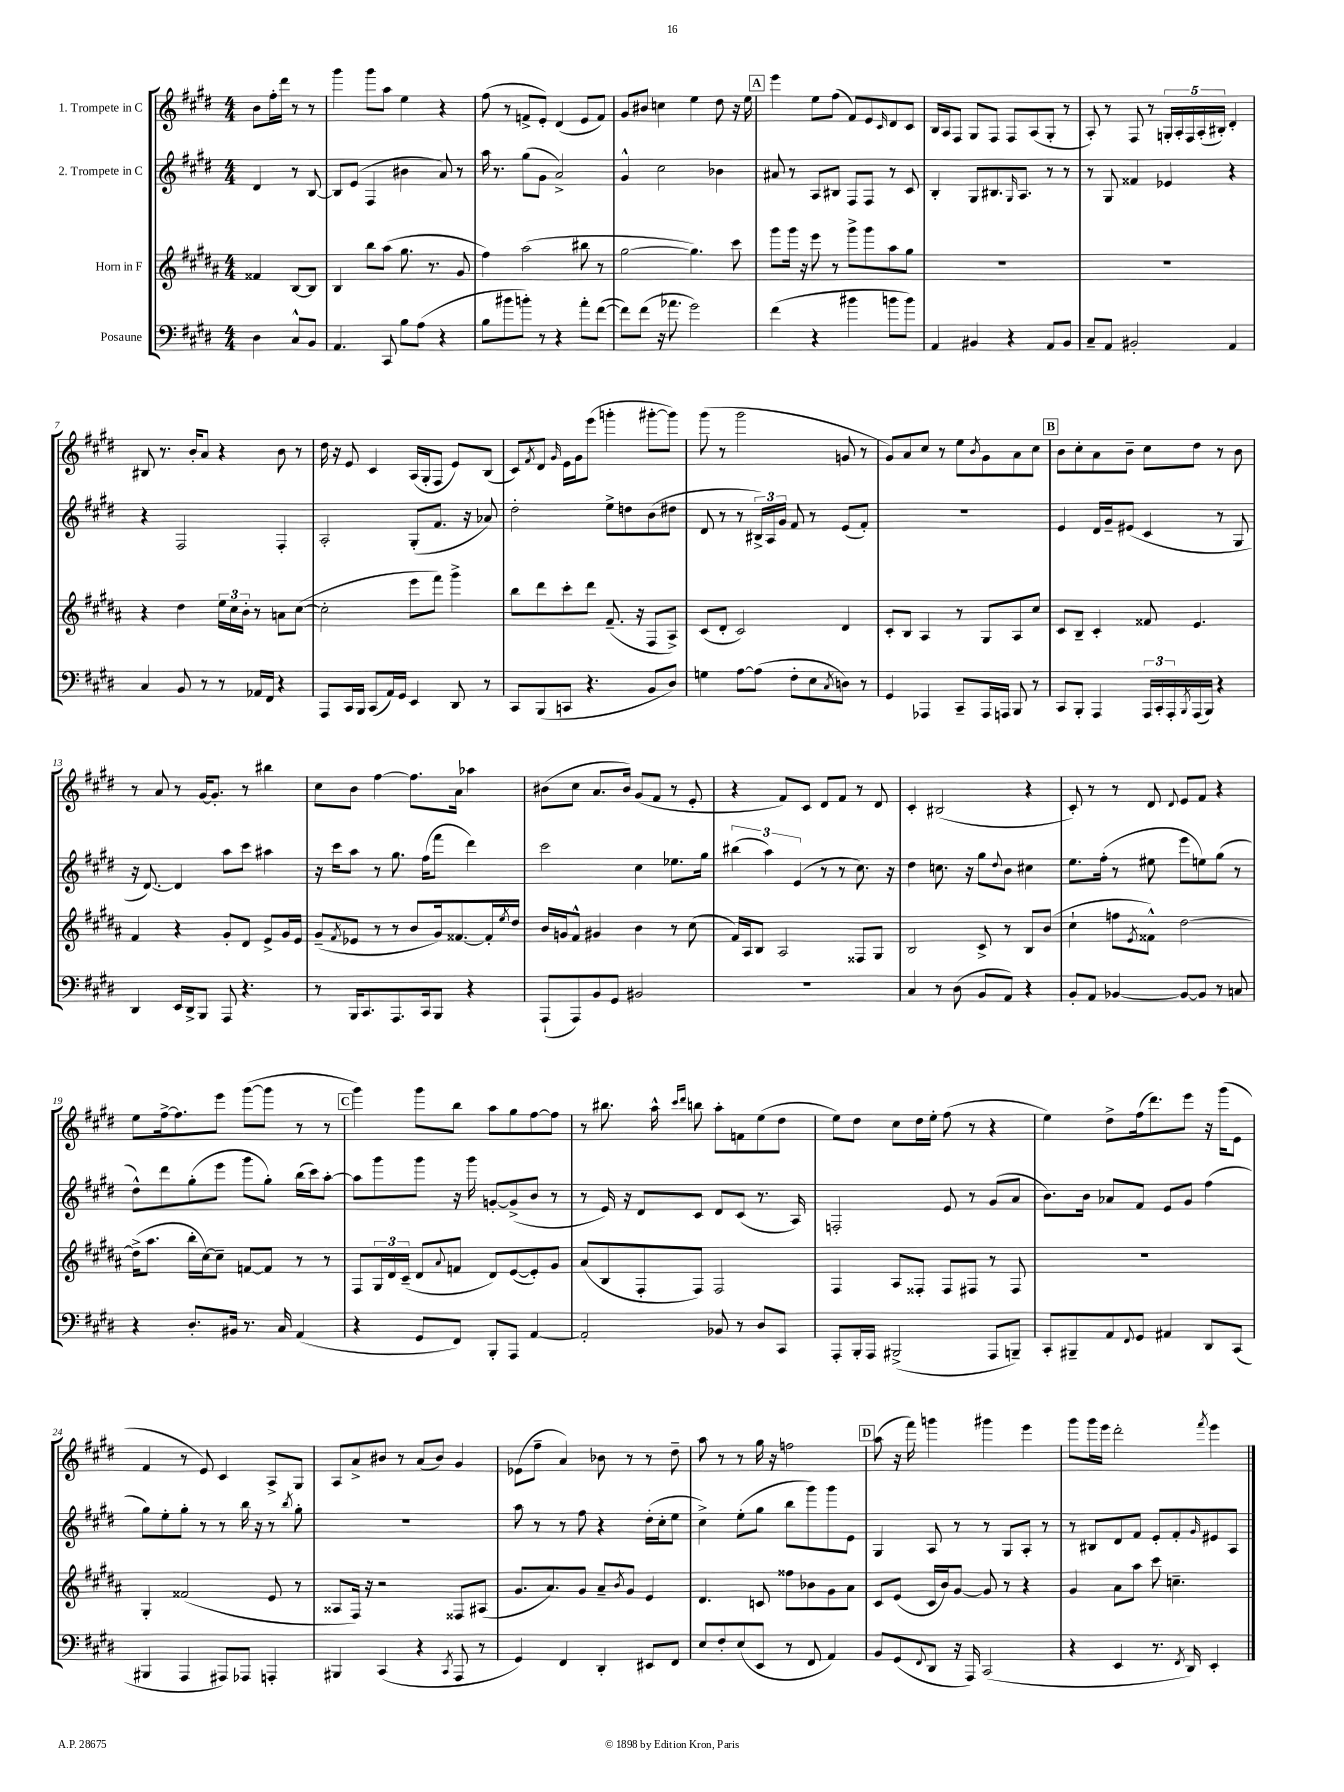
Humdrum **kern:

**kern	**kern	**kern	**kern
*staff4	*staff3	*staff2	*staff1
*clefF4	*clefG2	*clefG2	*clefG2
*k[f#c#g#d#]	*k[f#c#g#d#a#]	*k[f#c#g#d#]	*k[f#c#g#d#]
*M4/4	*M4/4	*M4/4	*M4/4
4D#	4f##	4d#	8b
.	.	.	16ff#'
.	.	.	16ddd#
8C#^^	[8B	8r	8r
8BB	8B]	[8B	8r
=	=	=	=
4.AA	4B	8B]	4ggg#
.	.	(8e	.
.	8bb	4F#	8ggg#
8CC#	(8aa#	.	8aa
8B	8.gg#	4b#	4ee
(8A	.	.	.
.	8.r	.	.
4r	.	8a)	4r
.	8g#	8r	.
=	=	=	=
8B	4ff#)	16aa	(8ff#
.	.	8.r	.
8b#	.	.	8r
8b')	(2aa#	(8gg#	8f^
8r	.	8g#	8e')
4r	.	2a^)	(4d#
8a'	8bb#	.	8e
([8f#	8r	.	8f)
=	=	=	=
8f#])	[2gg#	4g#^^	8g#
(8f#	.	.	8b#
16r	.	2cc#	4cc
8.a-	.	.	.
2g#)	4.gg#])	.	4ee
.	.	4b-	8dd#
.	8ccc#	.	16r
.	.	.	16ee
=	=	=	=
(4f#	8ggg#	8a#	4eee
.	16ggg#	8r	.
.	16r	.	.
4r	8eee	8A	8ee
.	8r	8B#	(8ff#
4b#	8ggg#^	8F#	8f#)
.	8ggg#	8F#	8e
.	.	.	16qqc#
8b	8aa#	8r	8d#
8b)	8gg#	8c#	8c#
=	=	=	=
4AA	1r	4B'	16B
.	.	.	16A
.	.	.	8F#
4BB#	.	8G#	8G#
.	.	8.B#	8F#
4r	.	.	8F#
.	.	16qqG#	.
.	.	8.A	.
.	.	.	(8A
8AA	.	8r	8G#'
8BB#	.	8r	8r
=	=	=	=
8C#~	1r	8r	8A')
8AA	.	8G#	8r
2BB#'	.	4f##	8F#
.	.	.	8r
.	.	4e-	20G'
.	.	.	20A'
.	.	.	20F#
.	.	.	(20A'
.	.	.	20B#')
4AA	.	4r	4d#'
=	=	=	=
4C#	4r	4r	8B#
.	.	.	8.r
8BB	4dd#	2F#	.
.	.	.	16b'
8r	.	.	8a
8r	24ee	.	4r
.	24cc#	.	.
.	24b'	.	.
16AA-	8r	.	.
16FF#	.	.	.
4r	8a	4F#'	8b
.	([8cc#	.	8r
=	=	=	=
8AAA	2cc#']	2A'	16dd#
.	.	.	16r
16CC#	.	.	8e
16BBB	.	.	.
(8CC#	.	.	4c#
16AA)	.	.	.
16GG#	.	.	.
4EE	8eee	(8G#'	(16A
.	.	.	16G#'
.	8fff#)	8.f#	8F#
8DD#	4ggg#^	.	8e)
.	.	16r	.
8r	.	8a-)	(8B
=	=	=	=
8CC#	8bb	2dd#'	8c#)
.	.	.	8qf#
(8BBB	8ddd#	.	8d#
.	.	.	16qqg#
8CC	8ccc#'	.	16e
.	.	.	16g#
4.r	8ddd#	.	(8eee
.	(8.f#~	8ee^	4ggg'
.	.	8dd	.
.	16r	.	.
8BB	8F#	(8b	[8ggg#'
8D#)	8A#^)	8dd#	8ggg#])
=	=	=	=
4G	(8c#	8d#	(8ggg#
.	8d#'	8r	8r
[8A	2c#)	8r	2ggg#
(8A]	.	24B#^)	.
.	.	24A	.
.	.	24g#	.
8F#'	.	8f#	.
8E	.	8r	.
8qC#	.	.	.
8D)	4d#	(8e	8g
8r	.	8f#')	8r
=	=	=	=
4GG#	8c#'	1r	8g#)
.	8B	.	8a
4AAA-	4A#	.	8cc#
.	.	.	8r
8CC#~	8r	.	8ee
.	.	.	8qb
16AAA-	8G#	.	8g#
16AAA	.	.	.
8BBB	8A#	.	8a
8r	8cc#	.	8cc#
=	=	=	=
8CC#	8c#	4e	8b
8BBB'	8B~	.	8cc#'
4AAA	4c#'	16d#	8a
.	.	16g#~	.
.	.	(8e#	8b~
24AAA	8f##	4c#	8cc#
24CC#'	.	.	.
24AAA'	.	.	.
8qBBB	.	.	.
(16AAA	4.e	.	8dd#
16BBB)	.	.	.
4r	.	8r	8r
.	.	8G#	8b
=	=	=	=
4DD#	4f#	16r	8r
.	.	[8.d#)	.
.	.	.	8a
16EE	4r	4d#]	8r
16DD#^	.	.	.
8BBB	.	.	[16g#
.	.	.	8.g#']
8AAA	8g#'	8aa	.
4.r	8d#	8ccc#	8r
.	8e^	4aa#	4bb#
.	16g#	.	.
.	16e	.	.
=	=	=	=
8r	(8g#~	16r	8cc#
.	.	16ccc#	.
.	8qf#	.	.
16BBB	8e-	8aa	8b
8.CC#	.	.	.
.	8r	8r	[4ff#
8.AAA	8r	8.gg#	.
.	8b	.	8.ff#]
16CC#	.	(16ff#	.
8BBB	16g#)	8fff#	.
.	[8.f##	.	16a
4r	.	4ddd#)	4aa-
.	16f##']	.	.
.	8qee	.	.
.	16dd#	.	.
=	=	=	=
(8AAA`	16b	2ccc#	(8b#
.	16g	.	.
8AAA)	8f#^^	.	8cc#
8BB	4g#	.	8.a
8GG#	.	.	.
.	.	.	16b#)
2BB#	4b	4cc#	(8g#
.	.	.	8f#
.	8r	8.ee-	8r
.	(8cc#	.	8e'
.	.	16gg#	.
=	=	=	=
1r	16f#)	(6bb#	4r
.	16A#	.	.
.	8B	.	.
.	.	6aa)	.
.	2A#	.	8f#)
.	.	(6e	.
.	.	.	8c#
.	.	8r	8d#
.	.	8r	8f#
.	8F##	8.cc#)	8r
.	8G#	.	8d#
.	.	16r	.
=	=	=	=
4C#	2B	4dd#	4c#'
8r	.	8.cc	(2B#
(8D#	.	.	.
.	.	16r	.
8BB	8c#^	8gg#	.
.	.	8qqdd#	.
8AA)	8r	8b	.
4r	8B	4cc#	4r
.	(8b	.	.
=	=	=	=
8BB'	4cc#`	8.ee	8c#')
8AA	.	.	8r
.	.	(16ff#'	.
[4BB-	8ff	8r	8r
.	8qe	.	.
.	8f##^^)	8ee#	8d#
.	.	.	8qqd#
8BB-_	[2dd#	8eee	8e
8BB-]	.	8ee)	8f#
8r	.	(8gg#	4r
8C	.	8r	.
=	=	=	=
4r	(16dd#^]	8dd#^^)	8ee
.	8.aa#	.	.
.	.	8ddd#	[16ff#^
.	.	.	8.ff#]
8.D#'	16bb'	(8gg#'	.
.	[16cc#)	.	.
.	8cc#~]	8eee	8eee
16BB#	.	.	.
8.r	[8f	8ggg#	([8ggg#
.	8f]	8gg#')	8ggg#]
16C#	.	.	.
(4AA	8r	(16bb	8r
.	.	16ccc#)	.
.	8r	[8aa'	8r
=	=	=	=
4r	8F#	8aa]	4ggg#)
.	24G#	8ggg#	.
.	24d#	.	.
.	(24c#~	.	.
8GG#	8d#	8ggg#	8ggg#
.	8qqa#	.	.
8FF#)	8f	16r	8bb
.	.	16ggg#	.
8BBB'	8d#)	[8g'	8aa
8AAA	([8e	(8g^]	8gg#
[4AA	8e'])	8b	[8ff#
.	8g#	8r	8ff#]
=	=	=	=
2AA']	(8a#	8r	8r
.	8B	16e)	8.bb#
.	.	16r	.
.	8F#'	8d#	.
.	.	.	16aa^^
.	.	.	16qqccc#
.	.	.	16qqddd#
.	8F#)	8c#	8bb
8BB-	2F#	8d#	8aa'
8r	.	(8c#	8f
8D#	.	8.r	(8ee
8CC#	.	.	8dd#
.	.	16A)	.
=	=	=	=
8AAA'	4F#	2F'	8ee)
16BBB'	.	.	8dd#
16AAA	.	.	.
(2BBB#^	8A#	.	8cc#
.	8F##'	.	16dd#
.	.	.	16ee'
.	8F##	8e	(8ff#
.	8F#	8r	8r
8AAA	8r	(8g#	4r
8BBB~)	8F#	8a	.
=	=	=	=
8CC#'	1r	8.b)	4ee)
8BBB#~	.	.	.
.	.	16b	.
8AA	.	8a-	8dd#^
8qqFF#	.	.	.
8GG#	.	8f#	(16ff#
.	.	.	8.ddd#)
4AA#	.	8e	.
.	.	8g#	8eee
8DD#	.	(4ff#	16r
.	.	.	(16ggg#
(8CC#	.	.	8e
=	=	=	=
4BBB#	4G#'	8gg#)	4f#
.	.	8ee'	.
4AAA	(2f##	8gg#'	8r
.	.	8r	8e)
8AAA#)	.	8r	4c#
8AAA-	.	16bb	.
.	.	16r	.
4AAA'	8e	8r	8A^
.	.	8qbb	.
.	8r	8gg#'	8G#
=	=	=	=
4BBB#	8A##	1r	8A
.	16F#)	.	8a^
.	16r	.	.
(4CC#	2r	.	8b#
.	.	.	8r
4r	.	.	(8a
.	.	.	8b#)
8qCC#	.	.	.
8AAA	8F##	.	4g#
8r	(8A#	.	.
=	=	=	=
4GG#)	8.g#	8aa	(8e-
.	.	8r	8ff#~
.	8.a#)	.	.
4FF#	.	8r	4a)
.	8g#	8ff#	.
4DD#'	8a#~	4r	8b-
.	8qb	.	.
.	8g#	.	8r
8EE#	4e	(16dd#'	8r
.	.	16cc#'	.
8FF#	.	8ee	8dd#~
=	=	=	=
8E	4.d#	4cc#^)	8aa
8F#'	.	.	8r
(8E	.	(8ee'	8r
8EE	8c	8gg#	16gg#
.	.	.	16r
8r	8ff##	8bb	2ff
8FF#	8b-	8ggg#)	.
4AA)	8g#	8ggg#	.
.	8a#	8e	.
=	=	=	=
8BB	8c#	4G#	(8aa
(8GG#	(8e	.	16r
.	.	.	16fff#)
8qqFF#	.	.	.
8DD#	16c#	8A	4ggg
.	16b)	.	.
16r	[8g#	8r	.
16AAA)	.	.	.
(2CC#	8g#]	8r	4ggg#
.	8r	8G#	.
.	4r	8A'	4eee
.	.	8r	.
=	=	=	=
4r	4g#	8r	8ggg#
.	.	8B#	16ggg#
.	.	.	16eee
4EE	8a#	8d#	2ddd#'
.	8aa#	8f#	.
8.r	8ccc#	8e'	.
.	4.cc~	8f#'	.
8qFF#	.	.	.
16DD#)	.	.	.
.	.	16qqg#	8qfff#
4EE'	.	8e#	4eee
.	.	8A	.
==	==	==	==
*-	*-	*-	*-
